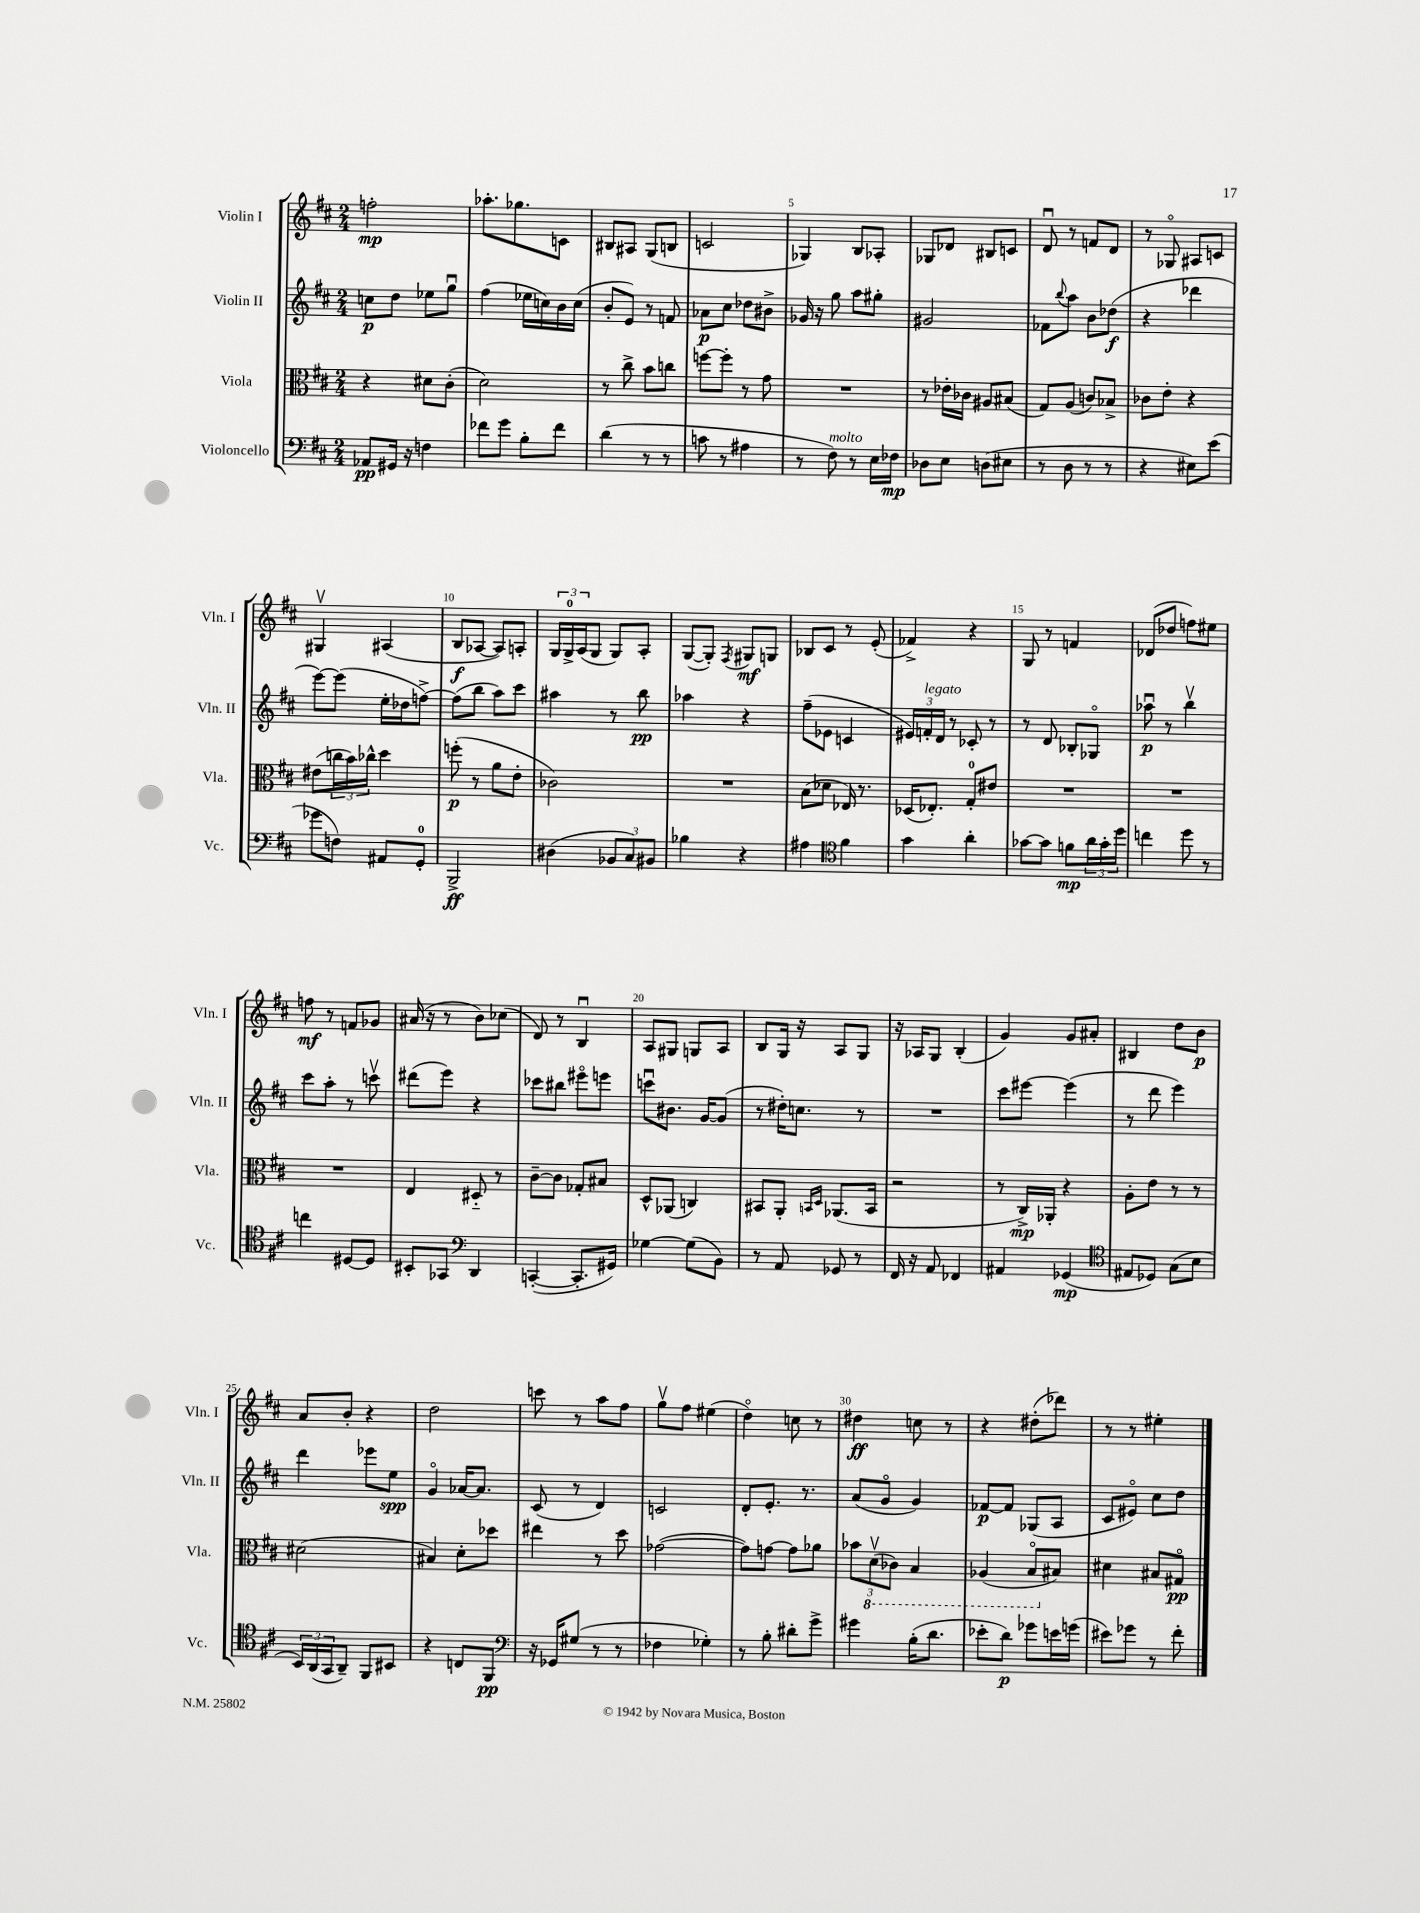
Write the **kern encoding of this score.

**kern	**kern	**kern	**kern
*staff4	*staff3	*staff2	*staff1
*clefF4	*clefC3	*clefG2	*clefG2
*k[f#c#]	*k[f#c#]	*k[f#c#]	*k[f#c#]
*M2/4	*M2/4	*M2/4	*M2/4
8AA-	4r	8cc	2ff'
16GG#	.	8dd	.
16r	.	.	.
4F	8d#	8ee-	.
.	(8c#'	8ggu	.
=	=	=	=
8f-	2d)	(4ff#	8.aa-'
8g	.	.	.
.	.	.	8.gg-
8B'	.	16ee-	.
.	.	16cc)	.
8f-	.	16b	8c
.	.	(16cc	.
=	=	=	=
(4d	8r	8b'	8B#
.	8cc#^	8e)	8A#
8r	8b	8r	(8G
8r	8cc	8f	8B
=	=	=	=
8c	[8ff	8a-	2c
8r	8ff']	8cc#	.
4A#	8r	8dd-	.
.	8g	8b#^	.
=	=	=	=
8r	2r	16g-	4G-)
.	.	16r	.
8F#)	.	8gg	.
8r	.	8aa	8B
16E	.	8gg#'	8A-'
16F-	.	.	.
=	=	=	=
8D-	8r	2g#	8G-
8E	16e-'	.	8d-
.	16c-	.	.
(8D	8A#	.	8B#
8E#	(8B#	.	8c
=	=	=	=
8r	8G)	8f-	8du
.	.	8qqbb	.
8D	(8A	8aa	8r
8r	8c)	8b	8f
8r	8B-^	(8dd-	8d
=	=	=	=
4r	8c-	4r	8r
.	8e'	.	8G-o
8E#)	4r	4ddd-	8A#
(8e	.	.	8c
=	=	=	=
8g-	(8e#	[8eee)	4G#v
8F)	24cc	(8eee]	.
.	24b)	.	.
.	24cc-^^	.	.
8AA#	4dd	16ee'	(4A#
.	.	16dd-	.
8GG'	.	[8ff^)	.
=	=	=	=
2BBB^	(8ff'	(8ff]	8B
.	8r	8bb	[8A-
.	8a	8aa)	8A-])
.	8e'	8ccc#	8A'
=	=	=	=
(4D#	2c-)	4aa#	24G
.	.	.	24G^
.	.	.	(24A
.	.	.	8G
12BB-	.	8r	8G)
12C#)	.	.	.
.	.	8bb	8A'
12BB#	.	.	.
=	=	=	=
4B-	2r	4aa-	([8G
.	.	.	8G'])
.	.	.	8qF#
4r	.	4r	8G#
.	.	.	8G
=	=	=	=
4A#	(8B	(8ff#~	8B-
.	8d-	8e-	8c#
*clefC4	*	*	*
4f#	16E-)	4c	8r
.	8.r	.	.
.	.	.	(8e'
=	=	=	=
4g	(16D-	24e#)	4f-^)
.	.	24f'	.
.	8.E-')	.	.
.	.	24d	.
.	.	8r	.
4a'	8G'	8c-'	4r
.	8e#	8r	.
=	=	=	=
[8g-	2r	8r	8G
8g-]	.	8d	8r
8f	.	8B-'	4f
24a	.	8G-o	.
24g-'	.	.	.
24dd	.	.	.
=	=	=	=
4cc	2r	8aa-u	(8d-
.	.	8r	8dd-
8dd	.	4bbv	8ff)
8r	.	.	8ee#
=	=	=	=
4cc	2r	8ccc#	8ff
.	.	8aa'	8r
[8D#	.	8r	8f
8D#]	.	8cccv	8g-
=	=	=	=
8BB#'	4E	(8ddd#	(16a#
.	.	.	16r
8GG-	.	8eee)	8r
*clefF4	*	*	*
4DD	8D#'~	4r	8b)
.	8r	.	(8cc-
=	=	=	=
([4CC'	[8c#~	8ccc-	8d)
.	8c#]	8bb#	8r
8.CC']	8G-'	8eee#o	4Bu
.	8B#	8eee	.
16GG#)	.	.	.
=	=	=	=
[4G-	8D^^	8cccu	8A
.	(8AA-	8.b#	8G#
(8G-]	4C)	.	8G
.	.	[16g	.
8BB)	.	(8g]	8A
=	=	=	=
8r	8BB#	8r	8B
8AA	8AA'	16dd#')	16G
.	.	8.cc	16r
.	16qqBB	.	.
.	16qqD	.	.
8GG-	(8.AA-	.	8A
8r	.	8r	8G
.	16BB	.	.
=	=	=	=
16FF#	2r	2r	16r
16r	.	.	16A-
8AA	.	.	8G
4FF-	.	.	(4B'
=	=	=	=
4AA#	8r	8ccc#	4g)
.	16C#^)	[8eee#	.
.	16AA-'	.	.
(4GG-	4r	(4eee#]	8g
.	.	.	8a#'
=	=	=	=
*clefC4	*	*	*
8E#	8A'	8r	4B#
8D-)	8e	8ddd	.
(8G	8r	4eee)	8dd
8B	8r	.	8b
=	=	=	=
24BB)	(2d#	4ddd	8a
(24AA	.	.	.
24GG	.	.	.
8AA~)	.	.	8b'
8FF#	.	8eee-	4r
8BB#	.	8ee	.
=	=	=	=
4r	4B#)	4go	2dd
8C	8d'	[16a-	.
.	.	8.a-]	.
8FF#	8dd-	.	.
=	=	=	=
*clefF4	*	*	*
16r	4ee#	(8c#	8ccc
16GG-	.	.	.
(8G#	.	8r	8r
8r	8r	4d)	8aa
8r	8dd	.	8ff#
=	=	=	=
4F-	([2g-	2c	8ggv
.	.	.	8ff#
4G-')	.	.	(4ee#
=	=	=	=
8r	8g-])	8d'	4ddo)
8B'	[8g	8.e'	.
8d#'	8g]	.	8cc
.	.	8.r	.
8g^	8a-	.	8r
=	=	=	=
4g#	12b-	(8a	4dd#
.	(12Dv	.	.
.	.	8go	.
.	12C-)	.	.
(16B'	4BB	4g)	8cc
8.d	.	.	.
.	.	.	8r
=	=	=	=
8e-'	(4AA-	[8f-	4r
8d)	.	8f-]	.
8g-	8BBo	(8G-	(8dd#'
16e	8B#)	8A	8ddd-)
(16g	.	.	.
=	=	=	=
8e#)	4d#	8c#	8r
8g-	.	8e#o)	8r
8r	8B#	8cc#	4ee#'
8f#'	8G#o	8dd	.
==	==	==	==
*-	*-	*-	*-
